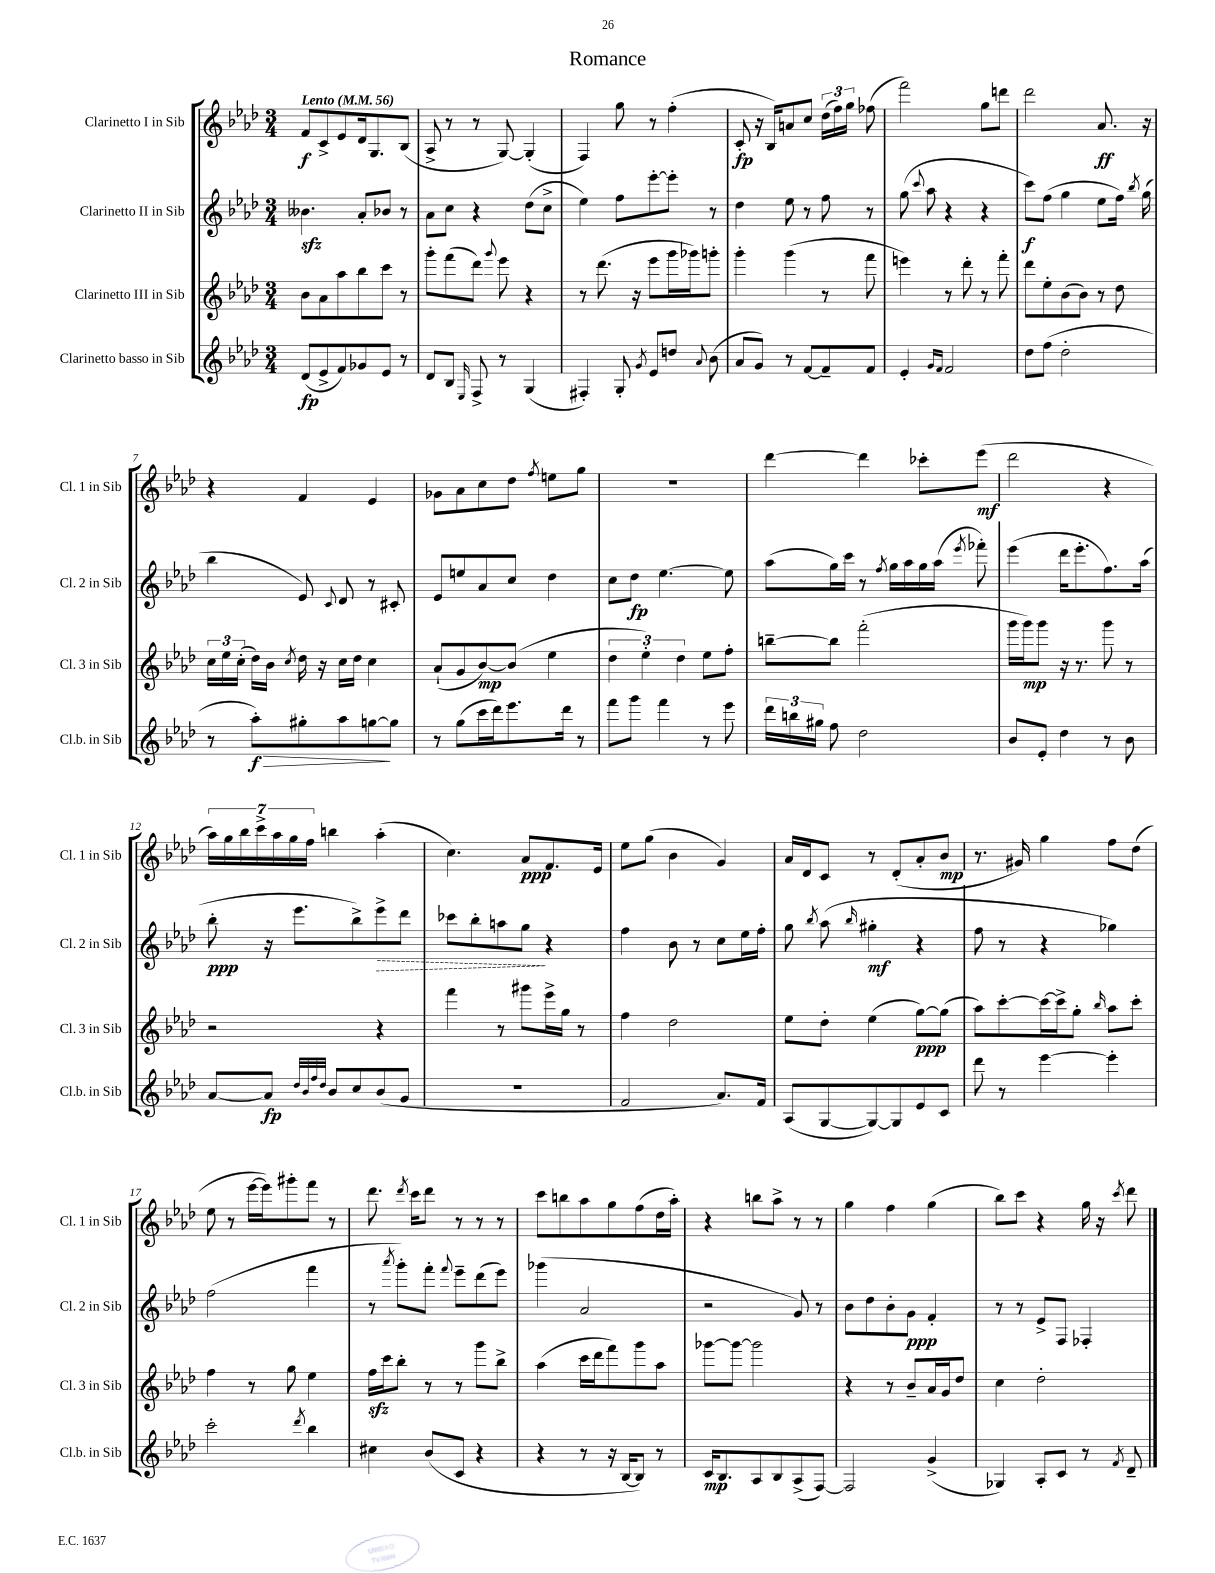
\header { title = "Romance" }
<<
\new StaffGroup <<
\new Staff = "s0" \with { instrumentName = "Clarinetto I in Sib" shortInstrumentName = "Cl. 1 in Sib" } {
    \clef treble \key aes \major \numericTimeSignature \time 3/4 \tempo "Lento" 4 = 56
    \autoBeamOff f'8[\f c'8-> ees'8 des'16 g8. bes8]( |
    aes8-> r8 r8 g8~) g4-.( |
    f4) g''8 r8 f''4-.( |
    c'8-.\fp r16 bes16[) a'8 c''8] \tuplet 3/2 { des''16[( f''16) g''16] } fes''8( |
    f'''2) g''8[ d'''8] |
    des'''2 aes'8.\ff r16 |
    r4 f'4 ees'4 |
    ges'8[ aes'8 c''8 des''8] \acciaccatura { f''8 } e''8[ g''8] |
    R2. |
    des'''4~ des'''4 ces'''8[-. ees'''8]\mf( |
    des'''2 r4 |
    \tuplet 7/4 { aes''16[) g''16 bes''16 c'''16-> aes''16 g''16 f''16] } b''4 aes''4-.( |
    c''4.) aes'8[\ppp f'8. ees'16] |
    ees''8[ g''8]( bes'4 g'4) |
    aes'16[ des'16 c'8] r8 des'8[-.( aes'8-. bes'8]\mp |
    r8. gis'16) g''4 f''8[ des''8]( |
    ees''8 r8 ees'''16[~ ees'''16) gis'''8-. f'''8] r8 |
    des'''8. \acciaccatura { des'''8 } c'''16[ des'''8] r8 r8 r8 |
    c'''8[ b''8 aes''8 g''8 f''8( des''16 aes''16]-.) |
    r4 b''8[ aes''8]-> r8 r8 |
    g''4 f''4 g''4( |
    bes''8[) c'''8] r4 g''16 r16 \acciaccatura { c'''8 } des'''8 \bar "|." |
}
\new Staff = "s1" \with { instrumentName = "Clarinetto II in Sib" shortInstrumentName = "Cl. 2 in Sib" } {
    \clef treble \key aes \major \numericTimeSignature \time 3/4
    \autoBeamOff beses'4.\sfz aes'8[-. bes'8] r8 |
    aes'8[ c''8] r4 des''8[( c''8]-> |
    ees''4) f''8[ ees'''8~-. ees'''8]-. r8 |
    des''4 ees''8 r8 f''8 r8 |
    g''8( \appoggiatura { c'''8 } aes''8 r4 r4 |
    c'''8[\f) f''8]( g''4 ees''8[ f''16]) \acciaccatura { bes''8 } g''16( |
    bes''4 ees'8) \appoggiatura { c'8 } des'8 r8 cis'8-. |
    ees'8[ e''8 aes'8 c''8] des''4 |
    c''8[ des''8]\fp ees''4.~ ees''8 |
    aes''8[( g''16) c'''16] r8 \acciaccatura { f''8 } g''16[ aes''16 g''16 aes''16]( \acciaccatura { ees'''8 } fes'''8-.) |
    ees'''4( des'''16[ ees'''8.-. f''8.) aes''16]( |
    bes''8-.\ppp r16 ees'''8.[ bes''8->) \once \override Hairpin.style = #'dashed-line ees'''8->\> des'''8] |
    ces'''8[ bes''8-. a''8 g''8]\! r4 |
    f''4 bes'8 r8 c''8[ ees''16 f''16]-. |
    g''8 \acciaccatura { bes''8 } aes''8( \grace { bes''16 } gis''4-.\mf r4 |
    f''8 r8 r4 ges''4) |
    f''2( f'''4 |
    r8 \acciaccatura { aes'''8 } g'''8[-.) f'''8]-. \appoggiatura { f'''8 } ees'''8[-- des'''8( ees'''8]) |
    ges'''4( aes'2 |
    r2 g'8) r8 |
    bes'8[ des''8 bes'8-. g'8]\ppp f'4-. |
    r8 r8 ees'8[-> f8] fes4-. \bar "|." |
}
\new Staff = "s2" \with { instrumentName = "Clarinetto III in Sib" shortInstrumentName = "Cl. 3 in Sib" } {
    \clef treble \key aes \major \numericTimeSignature \time 3/4
    \autoBeamOff bes'8[ aes'8 aes''8 bes''8 c'''8] r8 |
    g'''8[-. f'''8( des'''8]) \appoggiatura { g'''8 } ees'''8 r4 |
    r8 des'''8.( r16 ees'''8[ g'''16 ges'''16) g'''8]-. |
    g'''4-. g'''4( r8 f'''8 |
    e'''4) r8 des'''8-. r8 f'''8-. |
    des'''8[ ees''8-. bes'8( bes'8]) r8 des''8 |
    \tuplet 3/2 { c''16[ ees''16 c''16]-.( } des''16[) bes'16] \acciaccatura { c''8 } des''16 r16 c''16[ des''16] c''4 |
    aes'8[-!( g'8 bes'8~\mp) bes'8]( ees''4 |
    \tuplet 3/2 { des''4 ees''4-.) des''4 } ees''8[ f''8]-. |
    b''8[~-- b''8] f'''2-.( |
    g'''16[ g'''16\mp) g'''8] r16 r8. g'''8 r8 |
    r2 r4 |
    f'''4 r8 gis'''8[ ees'''16-> g''16] r8 |
    f''4 des''2 |
    ees''8[ des''8]-. ees''4( g''8[~\ppp) g''8]( |
    aes''8[) c'''8~-. c'''16~ c'''16-> g''8]-. \grace { bes''16 } aes''8[ c'''8]-. |
    f''4 r8 g''8 ees''4 |
    f''16[\sfz c'''16 bes''8]-. r8 r8 g'''8[ bes''8]-> |
    aes''4( c'''16[ des'''16 f'''8) g'''8 aes''8] |
    ges'''8[~ ges'''8]~ ges'''2 |
    r4 r8 bes'8[-- aes'16 g'16 des''8] |
    c''4 des''2-. \bar "|." |
}
\new Staff = "s3" \with { instrumentName = "Clarinetto basso in Sib" shortInstrumentName = "Cl.b. in Sib" } {
    \clef treble \key aes \major \numericTimeSignature \time 3/4
    \autoBeamOff des'8[\fp( ees'8-> f'8) ges'8 ees'8] r8 |
    des'8[ bes8] \grace { ees16 } f8-> r8 g4( |
    fis4-.) g8-. \acciaccatura { g'8 } ees'8[ d''8] \appoggiatura { aes'8 } bes'8( |
    aes'8[ g'8]) r8 f'8[~ f'8-- f'8] |
    ees'4-. \grace { g'16[ f'16] } f'2 |
    des''8[ f''8]( des''2-. |
    r8 aes''8[-.\f\>) gis''8-. aes''8 g''8~\! g''8] |
    r8 g''8[( c'''16 des'''16) ees'''8. des'''16] r8 |
    f'''8[ g'''8] f'''4 r8 ees'''8 |
    \tuplet 3/2 { des'''16[ b''16 gis''16] } f''8 des''2 |
    bes'8[ ees'8]-. des''4 r8 bes'8 |
    aes'8[~ aes'8]\fp \grace { des''32[ bes'32 f''32 des''32] } bes'8[ c''8 bes'8( g'8] |
    R2. |
    f'2 aes'8.[) f'16] |
    aes8[( g8~ g8~) g8 ees'8 c'8] |
    des'''8 r8 ees'''4~ ees'''4-. |
    c'''2-. \acciaccatura { des'''8 } bes''4 |
    cis''4 bes'8[( c'8] r4 |
    r4 r8 r16 bes16[~ bes8]) r8 |
    c'16[\mp bes8. aes8 bes8 aes8->( f8]~) |
    f2 g'4->( |
    ges4) aes8[-. c'8] r8 \acciaccatura { f'8 } des'8-- \bar "|." |
}
>>
>>
